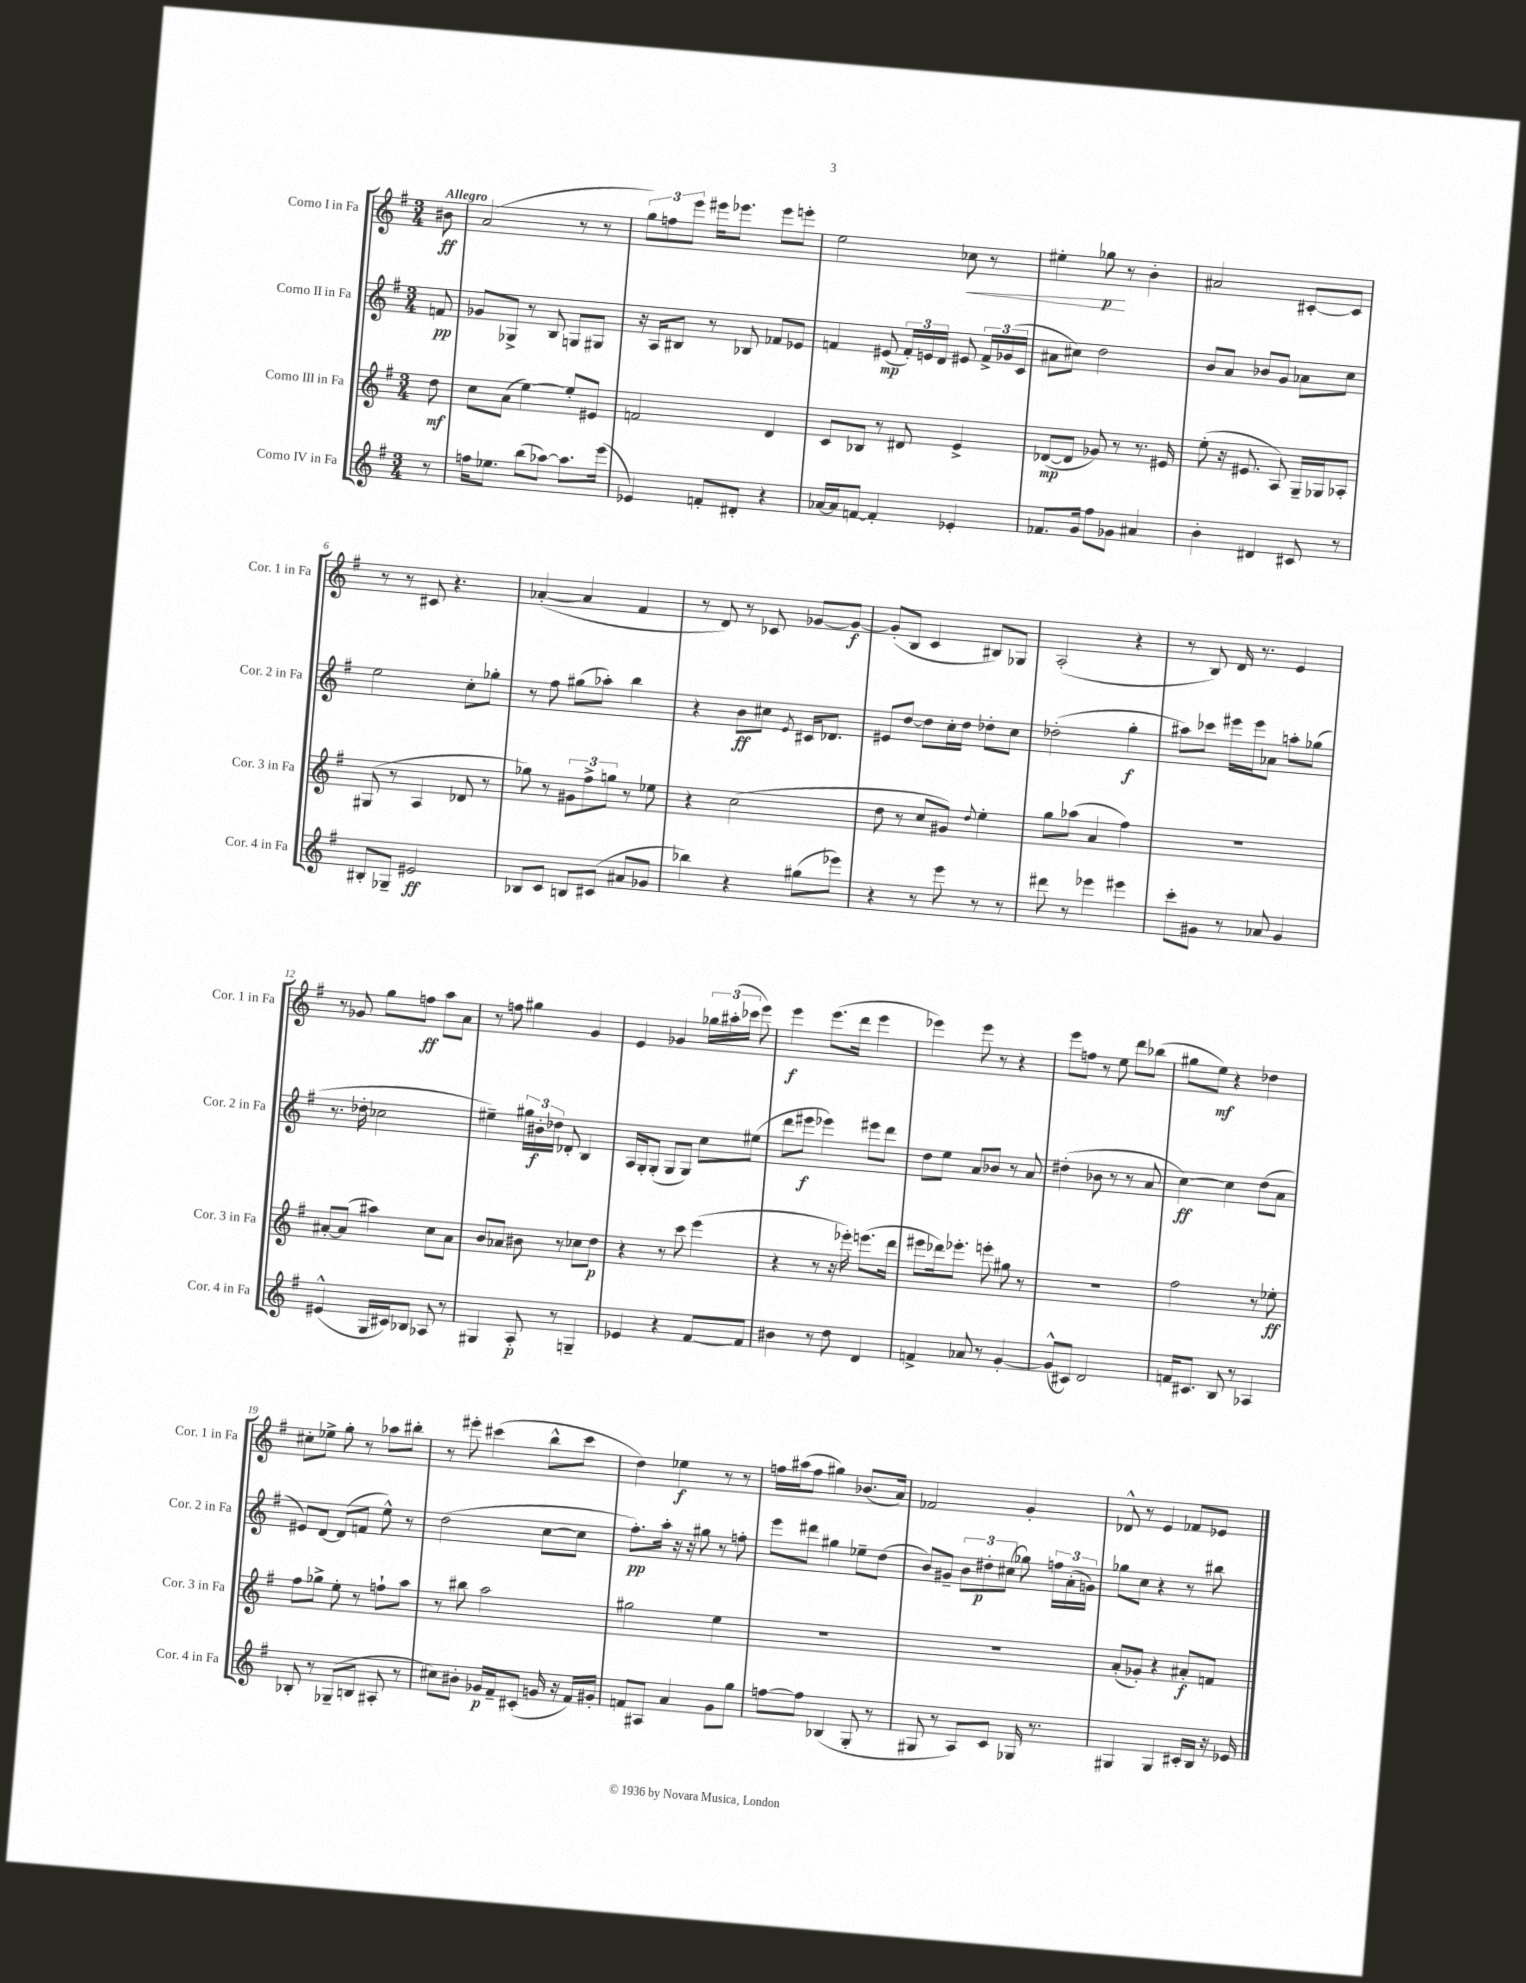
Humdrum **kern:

**kern	**dynam	**kern	**dynam	**kern	**dynam	**kern	**dynam
*part4	*part4	*part3	*part3	*part2	*part2	*part1	*part1
*staff4	*staff4	*staff3	*staff3	*staff2	*staff2	*staff1	*staff1
*I"Corno IV in Fa	*	*I"Corno III in Fa	*	*I"Corno II in Fa	*	*I"Corno I in Fa	*
*I'Cor. 4 in Fa	*	*I'Cor. 3 in Fa	*	*I'Cor. 2 in Fa	*	*I'Cor. 1 in Fa	*
*clefG2	*	*clefG2	*	*clefG2	*	*clefG2	*
*k[f#]	*	*k[f#]	*	*k[f#]	*	*k[f#]	*
*M3/4	*	*M3/4	*	*M3/4	*	*M3/4	*
=	=	=	=	=	=	=	=
!	!	!	!	!	!	!LO:TX:a:B:t=Allegro	!
8r	.	8dd\	mf	8fn/	pp	8b#X\	ff
=1	=1	=1	=1	=1	=1	=1	=1
16ffn\KL	.	8cc\L	.	8g-X/L	.	(2a/	.
8.ee-X\J	.	.	.	.	.	.	.
.	.	(8a\J	.	8G-X^/J	.	.	.
(8bb\L	.	[4ee\)	.	8r	.	.	.
[8aa-X\J)	.	.	.	8B/	.	.	.
8.aa-\L]	.	8ee'/L]	.	8Gn/L	.	8r	.
.	.	8e#X/J	.	8G#X/J	.	8r	.
(16eee\Jk	.	.	.	.	.	.	.
=2	=2	=2	=2	=2	=2	=2	=2
4e-X/)	.	2fn/	.	16r	.	12gg\L)	.
.	.	.	.	16A/KL	.	.	.
.	.	.	.	.	.	12ffn\	.
.	.	.	.	8B#X/J	.	.	.
.	.	.	.	.	.	12eee\J	.
8fn'/L	.	.	.	8r	.	16eee#X\KL	.
.	.	.	.	.	.	8.eee-X\J	.
8d#X'/J	.	.	.	8B-X/	.	.	.
4r	.	4d/	.	8f-X/L	.	8eee-\L	.
.	.	.	.	8e-X/J	.	8eeen'\J	.
=3	=3	=3	=3	=3	=3	=3	=3
[16a-X/LL	.	8c/L	.	4fn/	.	2ee\	.
16a-/J]	.	.	.	.	.	.	.
[8fn/J	.	8B-X/J	.	.	.	.	.
4f'/]	.	8r	.	(8e#X/	mp	.	.
.	.	8d#X/	.	24f'/LL)	.	.	.
.	.	.	.	24en/	.	.	.
.	.	.	.	24d/JJ	.	.	.
!	!	!	!	!	!	!	!LO:HP:b
4e-X'/	.	4e^/	.	8e#X/	.	8cc-X\	<
.	.	.	.	24f^/LL	.	8r	.
.	.	.	.	(24g-X/	.	.	.
.	.	.	.	24c/JJ	.	.	.
=4	=4	=4	=4	=4	=4	=4	=4
8.f-X/L	.	([8d-X/L	mp	8a#X\L	.	4ee#X'\	.
.	.	8d-/J]	.	8cc#X\J)	.	.	.
16g/Jk	.	.	.	.	.	.	.
8ff#\L	.	8g-X/)	.	2dd\	.	8gg-X\	p
8g-X\J	.	8r	.	.	.	8r	[
4a#X/	.	8.r	.	.	.	4b'\	.
.	.	16e#X/	.	.	.	.	.
=5	=5	=5	=5	=5	=5	=5	=5
4b'\	.	(8ee'\	.	8b/L	.	2a#X/	.
.	.	16r	.	8a/J	.	.	.
.	.	8.e#X/	.	.	.	.	.
4d#X/	.	.	.	8b-X/L	.	.	.
.	.	8A/)	.	8g/J	.	.	.
8c#X/	.	16G~/LL	.	8a-X\L	.	[8c#X'/L	.
.	.	16G-X/J	.	.	.	.	.
8r	.	8A-X'/J	.	8cc\J	.	8c#/J]	.
!!LO:LB:g=z
=6	=6	=6	=6	=6	=6	=6	=6
8B#X'/L	.	(8G#X/	.	2ee\	.	8r	.
8G-X~/J	.	8r	.	.	.	8r	.
2e#X/	ff	4A/	.	.	.	8c#X/	.
.	.	.	.	.	.	4.r	.
.	.	8d-X/	.	8cc'\L	.	.	.
.	.	8r	.	8gg-X'\J	.	.	.
=7	=7	=7	=7	=7	=7	=7	=7
8B-X/L	.	8gg-X\)	.	8r	.	([4a-X'/	.
8c/J	.	8r	.	8ff#\	.	.	.
8Bn/L	.	12g#X\L	.	(8gg#X\L	.	4a-/]	.
.	.	12ff#^\	.	.	.	.	.
(8c#X/J	.	.	.	8aa-X'\J)	.	.	.
.	.	12ggn\J	.	.	.	.	.
8a#X/L	.	8r	.	4bb\	.	4f#/	.
8g-X/J	.	8ee-X\	.	.	.	.	.
=8	=8	=8	=8	=8	=8	=8	=8
4bb-X\)	.	4r	.	4r	.	8r	.
.	.	.	.	.	.	8d/)	.
4r	.	(2cc\	.	8b\L	ff	8r	.
.	.	.	.	8cc#X\J	.	8c-X/	.
.	.	.	.	8qe/	.	.	.
(8gg#X\L	.	.	.	16c#X/KL	.	[8g-X/L	.
.	.	.	.	8.d-X/J	.	.	.
8eee-X\J)	.	.	.	.	.	8g-/J_	f
=9	=9	=9	=9	=9	=9	=9	=9
4r	.	8dd\	.	8e#X/L	.	(8g-'/L]	.
.	.	8r	.	[8dd/J	.	8B/J	.
8r	.	8cc/L	.	8dd\L]	.	4c/	.
8eee\	.	8g#X/J)	.	16cc'\L	.	.	.
.	.	.	.	16dd\JJ	.	.	.
.	.	8qqdd/	.	.	.	.	.
8r	.	4ee'\	.	8dd-X'\L	.	8B#X/L)	.
8r	.	.	.	8cc\J	.	8G-X/J	.
=10	=10	=10	=10	=10	=10	=10	=10
8ddd#X\	.	8gg\L	.	(2dd-X'\	.	(2A'/	.
8r	.	(8aa-X\J	.	.	.	.	.
4eee-X\	.	4a/	.	.	.	.	.
4eee#X\	.	4ff#\)	.	4gg'\	f	4r	.
=11	=11	=11	=11	=11	=11	=11	=11
8ccc'\L	.	2.r	.	8aa#X\L)	.	8r	.
8g#X\J	.	.	.	8ccc-X\J	.	8B/)	.
8r	.	.	.	16eee#X\LL	.	16d/	.
.	.	.	.	16eee#\J	.	8.r	.
8a-X/	.	.	.	8a-X\J	.	.	.
4g#/	.	.	.	8aan'\L	.	4e/	.
.	.	.	.	(8gg-X\J	.	.	.
!!LO:LB:g=z
=12	=12	=12	=12	=12	=12	=12	=12
(4e#X^^/	.	[8a#X'/L	.	8.r	.	8r	.
.	.	(8a#/J]	.	.	.	8g-X/	.
.	.	.	.	16dd-X'\	.	.	.
16G/LL	.	4aa#X\)	.	2cc-X\	.	8gg\L	.
16c#X/J)	.	.	.	.	.	.	.
8B-X/J	.	.	.	.	.	8ffn\J	ff
8A-X/	.	8cc\L	.	.	.	8aa\L	.
8r	.	8a#\J	.	.	.	8a\J	.
=13	=13	=13	=13	=13	=13	=13	=13
4G#X/	.	8b/L	.	4ee#X~\)	.	8r	.
.	.	8a-X/J	.	.	.	8ffn\	.
8A'/	p	8b#X\	.	24gg#X\LL	.	4gg#X\	.
.	.	.	.	24b#X'\	f	.	.
.	.	.	.	24dd-X\JJ	.	.	.
8r	.	8r	.	8d-X'/	.	.	.
4Gn~/	.	8cc-X\L	.	4B/	.	4g/	.
.	.	8dd\J	p	.	.	.	.
=14	=14	=14	=14	=14	=14	=14	=14
4e-X/	.	4r	.	16A/LL	.	4e/	.
.	.	.	.	16G'/J	.	.	.
.	.	.	.	(8G'/J	.	.	.
4r	.	8r	.	8G/L	.	4g-X/	.
.	.	8ccc\	.	8G/J)	.	.	.
[8f#/L	.	(4eee\	.	8cc\L	.	24gg-X\LL	.
.	.	.	.	.	.	(24aa#X'\	.
.	.	.	.	.	.	24ccc-X\JJ	.
8f#/J]	.	.	.	(8ee#X\J	.	8eee\)	.
=15	=15	=15	=15	=15	=15	=15	=15
4b#X\	.	4r	.	8ddd\L	.	4eee\	f
.	.	.	.	8eee#X\J	f	.	.
8r	.	8r	.	4eee-X\)	.	(8.eee\L	.
8dd\	.	16r	.	.	.	.	.
.	.	16eee-X'\)	.	.	.	16ddd\Jk	.
4d/	.	(8.eeen\L	.	8eee#X\L	.	4eee\	.
.	.	.	.	8ddd\J	.	.	.
.	.	16ddd\Jk	.	.	.	.	.
=16	=16	=16	=16	=16	=16	=16	=16
4fn^/	.	8eee#X\L	.	8dd\L	.	4eee-X\)	.
.	.	16ddd-X\k)	.	8ee\J	.	.	.
.	.	8.eee-X'\J	.	.	.	.	.
8a-X/	.	.	.	8a/L	.	8eee-\	.
8r	.	8eeen'\	.	8b-X/J	.	8r	.
[4g'/	.	8gg#X\	.	8r	.	4r	.
.	.	8r	.	8a/	.	.	.
=17	=17	=17	=17	=17	=17	=17	=17
(8g^^/L]	.	2.r	.	(4dd#X'\	.	8eee\L	.
8c#X/J)	.	.	.	.	.	8ffn\J	.
2d/	.	.	.	8b-X\	.	8r	.
.	.	.	.	8r	.	8ee\	.
.	.	.	.	8r	.	8ddd\L	.
.	.	.	.	8a/	.	(8bb-X\J	.
=18	=18	=18	=18	=18	=18	=18	=18
16fn/KL	.	2ff#\	.	[4cc\)	ff	8gg#X\L	.
8.c#X/J	.	.	.	.	.	.	.
.	.	.	.	.	.	8ee\J)	mf
8B/	.	.	.	4cc\]	.	4r	.
8r	.	.	.	.	.	.	.
4A-X/	.	8r	.	(8dd\L	.	4dd-X\	.
.	.	8ee-X'\	ff	8a\J	.	.	.
!!LO:LB:g=z
=19	=19	=19	=19	=19	=19	=19	=19
8B-X'/	.	8ff#\L	.	8e#X/L)	.	8cc#X'\L	.
8r	.	8gg-X^\J	.	[8d/J	.	8ee-X^\J	.
(8G-X~/L	.	8ee'\	.	(8d/L]	.	8gg'\	.
8Bn/J	.	8r	.	8fn/J	.	8r	.
8A#X'/	.	8ffn`\L	.	8ee^^\)	.	8aa-X\L	.
8r	.	8aa\J	.	8r	.	8bb#X'\J	.
=20	=20	=20	=20	=20	=20	=20	=20
8cc#X\L)	.	8r	.	(2dd\	.	8r	.
8b#X'\J	.	8bb#X\	.	.	.	8eee#X'\	.
16g-X/LL	p	2aa\	.	.	.	(4ccc#X\	.
16f#~/J	.	.	.	.	.	.	.
(8c#X'/J	.	.	.	.	.	.	.
16gn/	.	.	.	[8cc\L	.	8bb^^\L	.
16r	.	.	.	.	.	.	.
16f#/LL)	.	.	.	8cc\J]	.	8ccc#\J	.
16g#X'/JJ	.	.	.	.	.	.	.
=21	=21	=21	=21	=21	=21	=21	=21
8fn/L	.	2gg#X\	.	8.ff#'\L)	pp	4dd\)	.
8A#X/J	.	.	.	.	.	.	.
.	.	.	.	16aa'\Jk	.	.	.
4a/	.	.	.	16r	.	4ee-X\	f
.	.	.	.	16r	.	.	.
.	.	.	.	8gg#X\	.	.	.
8g\L	.	4ee\	.	8r	.	8r	.
8gg\J	.	.	.	8ffn'\	.	8r	.
=22	=22	=22	=22	=22	=22	=22	=22
[8ffn\L	.	2.r	.	8eee\L	.	16ffn\LL	.
.	.	.	.	.	.	(16aa#X\J	.
8ff\J]	.	.	.	8ddd#X\J	.	8ff\J	.
(4B-X/	.	.	.	4gg#X\	.	4gg#X\)	.
8G'/	.	.	.	8ee-X~\L	.	(8.b-X/L	.
8r	.	.	.	(8dd\J	.	.	.
.	.	.	.	.	.	16a/Jk)	.
=23	=23	=23	=23	=23	=23	=23	=23
8G#X/	.	2.r	.	8b/L)	.	2f-X/	.
8r	.	.	.	8g#X~/J	.	.	.
8A/L)	.	.	.	12b\L	.	.	.
.	.	.	.	12dd#X'\	p	.	.
8c/J	.	.	.	.	.	.	.
.	.	.	.	(12cc#X\J	.	.	.
16G-X/	.	.	.	8gg-X\)	.	4g'/	.
8.r	.	.	.	.	.	.	.
.	.	.	.	24ffn\LL	.	.	.
.	.	.	.	(24a'\	.	.	.
.	.	.	.	24gn\JJ)	.	.	.
=24	=24	=24	=24	=24	=24	=24	=24
4G#X/	.	(8a'/L	.	8gg-X\L	.	8d-X^^/	.
.	.	8g-X'/J)	.	8cc\J	.	8r	.
4G#/	.	4r	.	4r	.	4e/	.
16c#X'/LL	.	8a#X'/L	f	8r	.	8f-X/L	.
16B/JJ	.	.	.	.	.	.	.
16r	.	8fn/J	.	8bb#X\	.	8e-X/J	.
16e-X/	.	.	.	.	.	.	.
==	==	==	==	==	==	==	==
*-	*-	*-	*-	*-	*-	*-	*-
